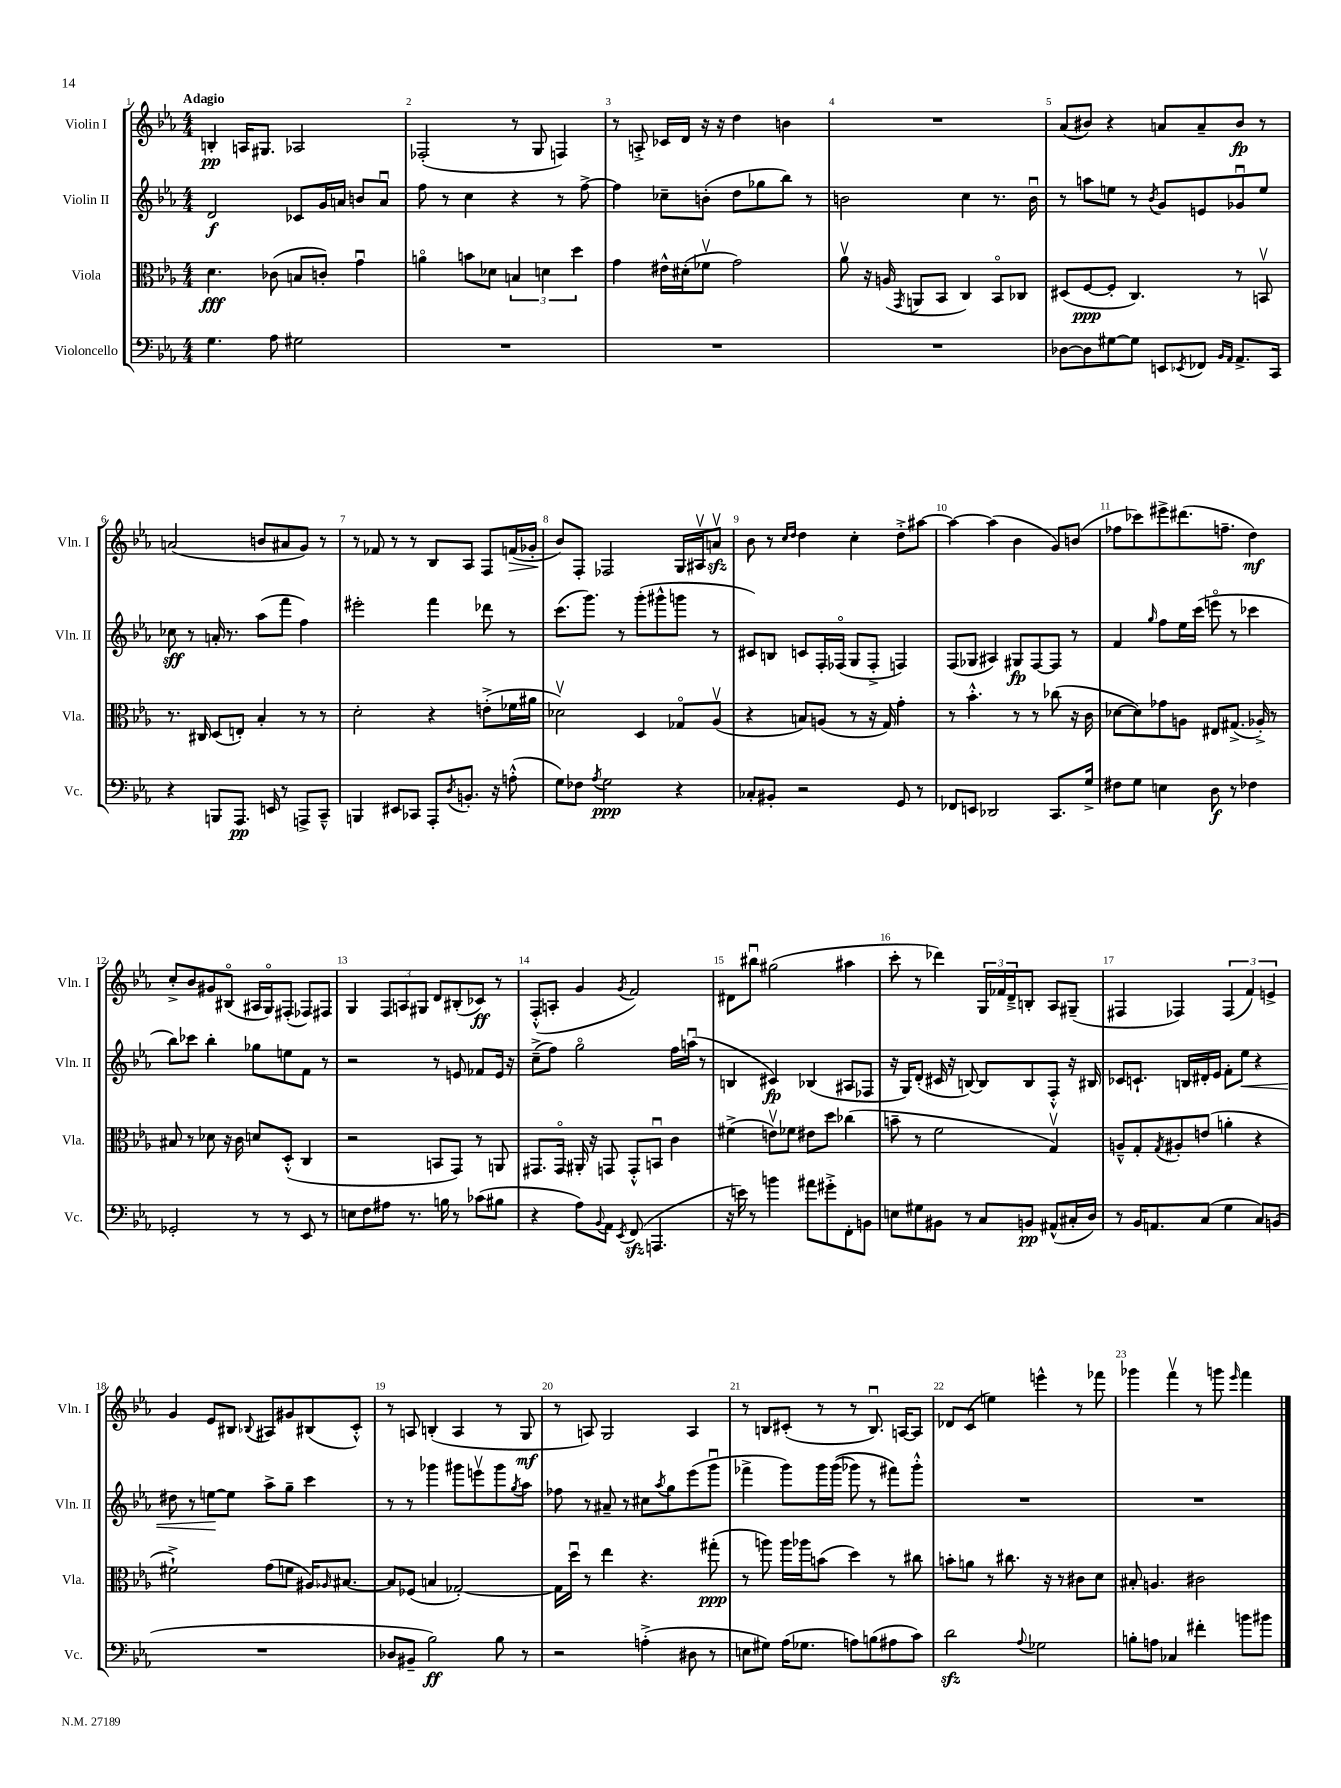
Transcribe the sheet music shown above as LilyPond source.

<<
\new StaffGroup <<
\new Staff = "s0" \with { instrumentName = "Violin I" shortInstrumentName = "Vln. I" } {
    \clef treble \key ees \major \numericTimeSignature \time 4/4 \tempo "Adagio"
    b4-.\pp a16 gis8. aes2 |
    fes2-.( r8 g8 f4) |
    r8 a8-.-> ces'16 d'16 r16 r16 d''4 b'4 |
    R1 |
    aes'8( bis'8) r4 a'8 a'8-- bis'8\fp r8 |
    a'2( b'8 ais'8 g'8) r8 |
    r8 fes'8 r8 r8 bes8 aes8 f8 f'16\>( ges'16-. |
    bes'8\!) f8-. fes2 g16 ais16\upbow a'8\upbow\sfz |
    bes'8 r8 \grace { c''16 d''16 } d''4 c''4-. d''8-.-> ais''8~ |
    ais''4~ ais''4( bes'4 g'8) b'8( |
    fes''8 ces'''8) eis'''8-> dis'''8.( f''8.-- d''4\mf) |
    c''8-.-> bes'8 gis'8 bis8\flageolet( ais16 g16\flageolet) fis8-.( fes8) fis8 |
    g4 \tuplet 3/2 { f8 a8 gis8 } d'8 bis8-.( ces'8\ff) r8 |
    f8-.-^( a8-. g'4 \acciaccatura { g'8 } f'2) |
    dis'8 bis''8\downbow gis''2( ais''4 |
    c'''8-. r8 des'''4) \tuplet 3/2 { g16 fes'16 d'16---> } b8-. aes8 gis8--( |
    fis4 fes4) \tuplet 3/2 { fes4( f'4) e'4-> } |
    g'4 ees'8 bis8 \appoggiatura { bes8 } ais8 gis'8 bis8( c'8-.-^) |
    r8 a8 b4-.( a4 r8 g8\mf |
    r8 a8) g2 a4 |
    r8 b8 cis'8-.( r8 r8 b8.\downbow) a16~ a8 |
    des'8 c'8( e''4) e'''4-^ r8 fes'''8 |
    ges'''4 f'''4\upbow r8 g'''8 \grace { ees'''16 } f'''4 \bar "|." |
}
\new Staff = "s1" \with { instrumentName = "Violin II" shortInstrumentName = "Vln. II" } {
    \clef treble \key ees \major \numericTimeSignature \time 4/4
    d'2\f ces'8 g'16 a'16 b'8 a'8\downbow |
    f''8 r8 c''4 r4 r8 f''8~-> |
    f''4 ces''8-- b'8-.( d''8 ges''8 bes''8) r8 |
    b'2 c''4 r8. b'16\downbow |
    r8 a''8 e''8 r8 \acciaccatura { bes'8 } g'8 e'8 ges'8\downbow e''8 |
    ces''8\sff r8 a'16-. r8. aes''8( f'''8 f''4) |
    eis'''2-. f'''4 des'''8 r8 |
    c'''8.( g'''8.) r8 g'''8-.( gis'''8-^ g'''8 r8 |
    cis'8) b8 c'8 f16-. fes16\flageolet( g8 fes8-.-> f4) |
    f8( ges8 ais4) gis8\fp f8~ f8 r8 |
    f'4 \grace { g''16 } f''8 ees''16 c'''16( e'''8\flageolet r8 ces'''4 |
    bes''8) ces'''8 bes''4-. ges''8 e''8 f'8 r8 |
    r2 r8 e'8 fes'8 e'16 r16 |
    c''8--->( f''8) g''2\flageolet f''16 a''16\downbow( r8 |
    b4 cis'4\fp) bes4( ais8 fes8 |
    r16 g16) d'8-.( cis'16 r16 b8~) b8 b8 f8-.-^ r16 bis16 |
    ces'8 c'8.-! b16 dis'16-. ees'16 f'8-. ees''8\< r4 |
    dis''8 r8 e''8~\! e''8 aes''8-> g''8-- c'''4 |
    r8 r8 ges'''4 gis'''8 e'''8\upbow gis'''8 \acciaccatura { g''8 } aes''8 |
    fes''8 r8 ais'8-- r8 cis''8 \acciaccatura { aes''8 } g''8 ees'''8( g'''8\downbow |
    fes'''4-> g'''8) g'''16 g'''16(\( ges'''8) r8 fis'''8\) ges'''8-.-^ |
    R1 |
    R1 \bar "|." |
}
\new Staff = "s2" \with { instrumentName = "Viola" shortInstrumentName = "Vla." } {
    \clef alto \key ees \major \numericTimeSignature \time 4/4
    d'4.\fff ces'8( b8 c'8-.) g'4\downbow |
    a'4\flageolet b'8 des'8 \tuplet 3/2 { b4 d'4 d''4 } |
    g'4 eis'16-^ dis'16-.( fes'8\upbow g'2) |
    aes'8\upbow r16 a16( \acciaccatura { g,8 } a,8 bes,8 c4) bes,8\flageolet ces8 |
    dis8( f8~\ppp f8-. c4.) r8 b,8\upbow |
    r8. cis16 d8( e8-.) bes4-. r8 r8 |
    d'2-. r4 e'8-.->( fes'16 ais'16 |
    des'2\upbow) d4 ges8\flageolet aes8\upbow( |
    r4 b8) a8( r8 r16 g16) g'4-. |
    r8 bes'4.-.-^ r8 r8 ces''8( r16 c'16 |
    des'8~ des'8) ges'8 a8 eis8 gis8.->( aes16-.->) r8 |
    bis8 r8 des'8 r16 c'16 d'8 d8-.-^( c4 |
    r2 b,8 g,8) r8 a,8 |
    gis,8. gis,16\flageolet ais,16-. r16 g,8 g,8-.-^ b,8\downbow c'4 |
    fis'4->( e'8\upbow) fes'8 eis'8 d''8 ces''4( |
    b'8-- r8 f'2 g4\upbow) |
    a8---^ g8-. \acciaccatura { g8 } ais8-. e'8( a'4-. r4 |
    fis'2-!->) g'8( f'8 ais16) \grace { aes16 } bis8.~ |
    bis8 fes8( b4 ges2~-.) |
    ges16 d''16\downbow r8 ees''4 r4. gis''8-.\ppp( |
    r8 a''8) a''16 aes''16 b'8( d''4) r8 cis''8 |
    b'8-. a'8 r8 cis''8. r16 r8 cis'8 d'8 |
    bis8-. a4. cis'2 \bar "|." |
}
\new Staff = "s3" \with { instrumentName = "Violoncello" shortInstrumentName = "Vc." } {
    \clef bass \key ees \major \numericTimeSignature \time 4/4
    g4. aes8 gis2 |
    R1 |
    R1 |
    R1 |
    des8~ des8 gis8~ gis8 e,8 \acciaccatura { ees,8 } fes,8 \grace { bes,16 aes,16 } aes,8.-> c,16 |
    r4 b,,8 aes,,8.\pp e,16 r8 a,,8-> c,8---^ |
    b,,4 eis,8 ces,8 aes,,8-. \acciaccatura { d8 } b,8.-. r16 a8-.-^( |
    g8) fes8 \acciaccatura { aes8 } g2\ppp r4 |
    ces8-. bis,8-. r2 g,8 r8 |
    fes,8 e,8 des,2 c,8. g16-> |
    fis8 g8 e4 d8\f r8 fes4 |
    ges,2-. r8 r8 ees,8 r8 |
    e8 f8 ais8 r8. b16 r8 ces'8( bis8 |
    r4 aes8) \appoggiatura { bes,8 } aes,8 \acciaccatura { ees,8 } f,8\sfz( a,,4. |
    r16 e'16) r8 b'4 ais'8 gis'8-.-> f,8-. b,8 |
    e8 gis8 bis,8 r8 c8 b,8\pp ais,8-^( cis16-. d16) |
    r8 bes,16 a,8. c8( g4 c8) b,8( |
    R1 |
    des8 bis,8-- bes2\ff) bes8 r8 |
    r2 a4-.->( dis8 r8 |
    e8 gis8) aes16( ges8. a8) b8( ais8 c'8) |
    d'2\sfz \appoggiatura { aes8 } ges2 |
    b8-. a8 ces4 fis'4-. b'8 bis'8 \bar "|." |
}
>>
>>
\layout { \context { \Score \override BarNumber.break-visibility = ##(#f #t #t) barNumberVisibility = #all-bar-numbers-visible } }
